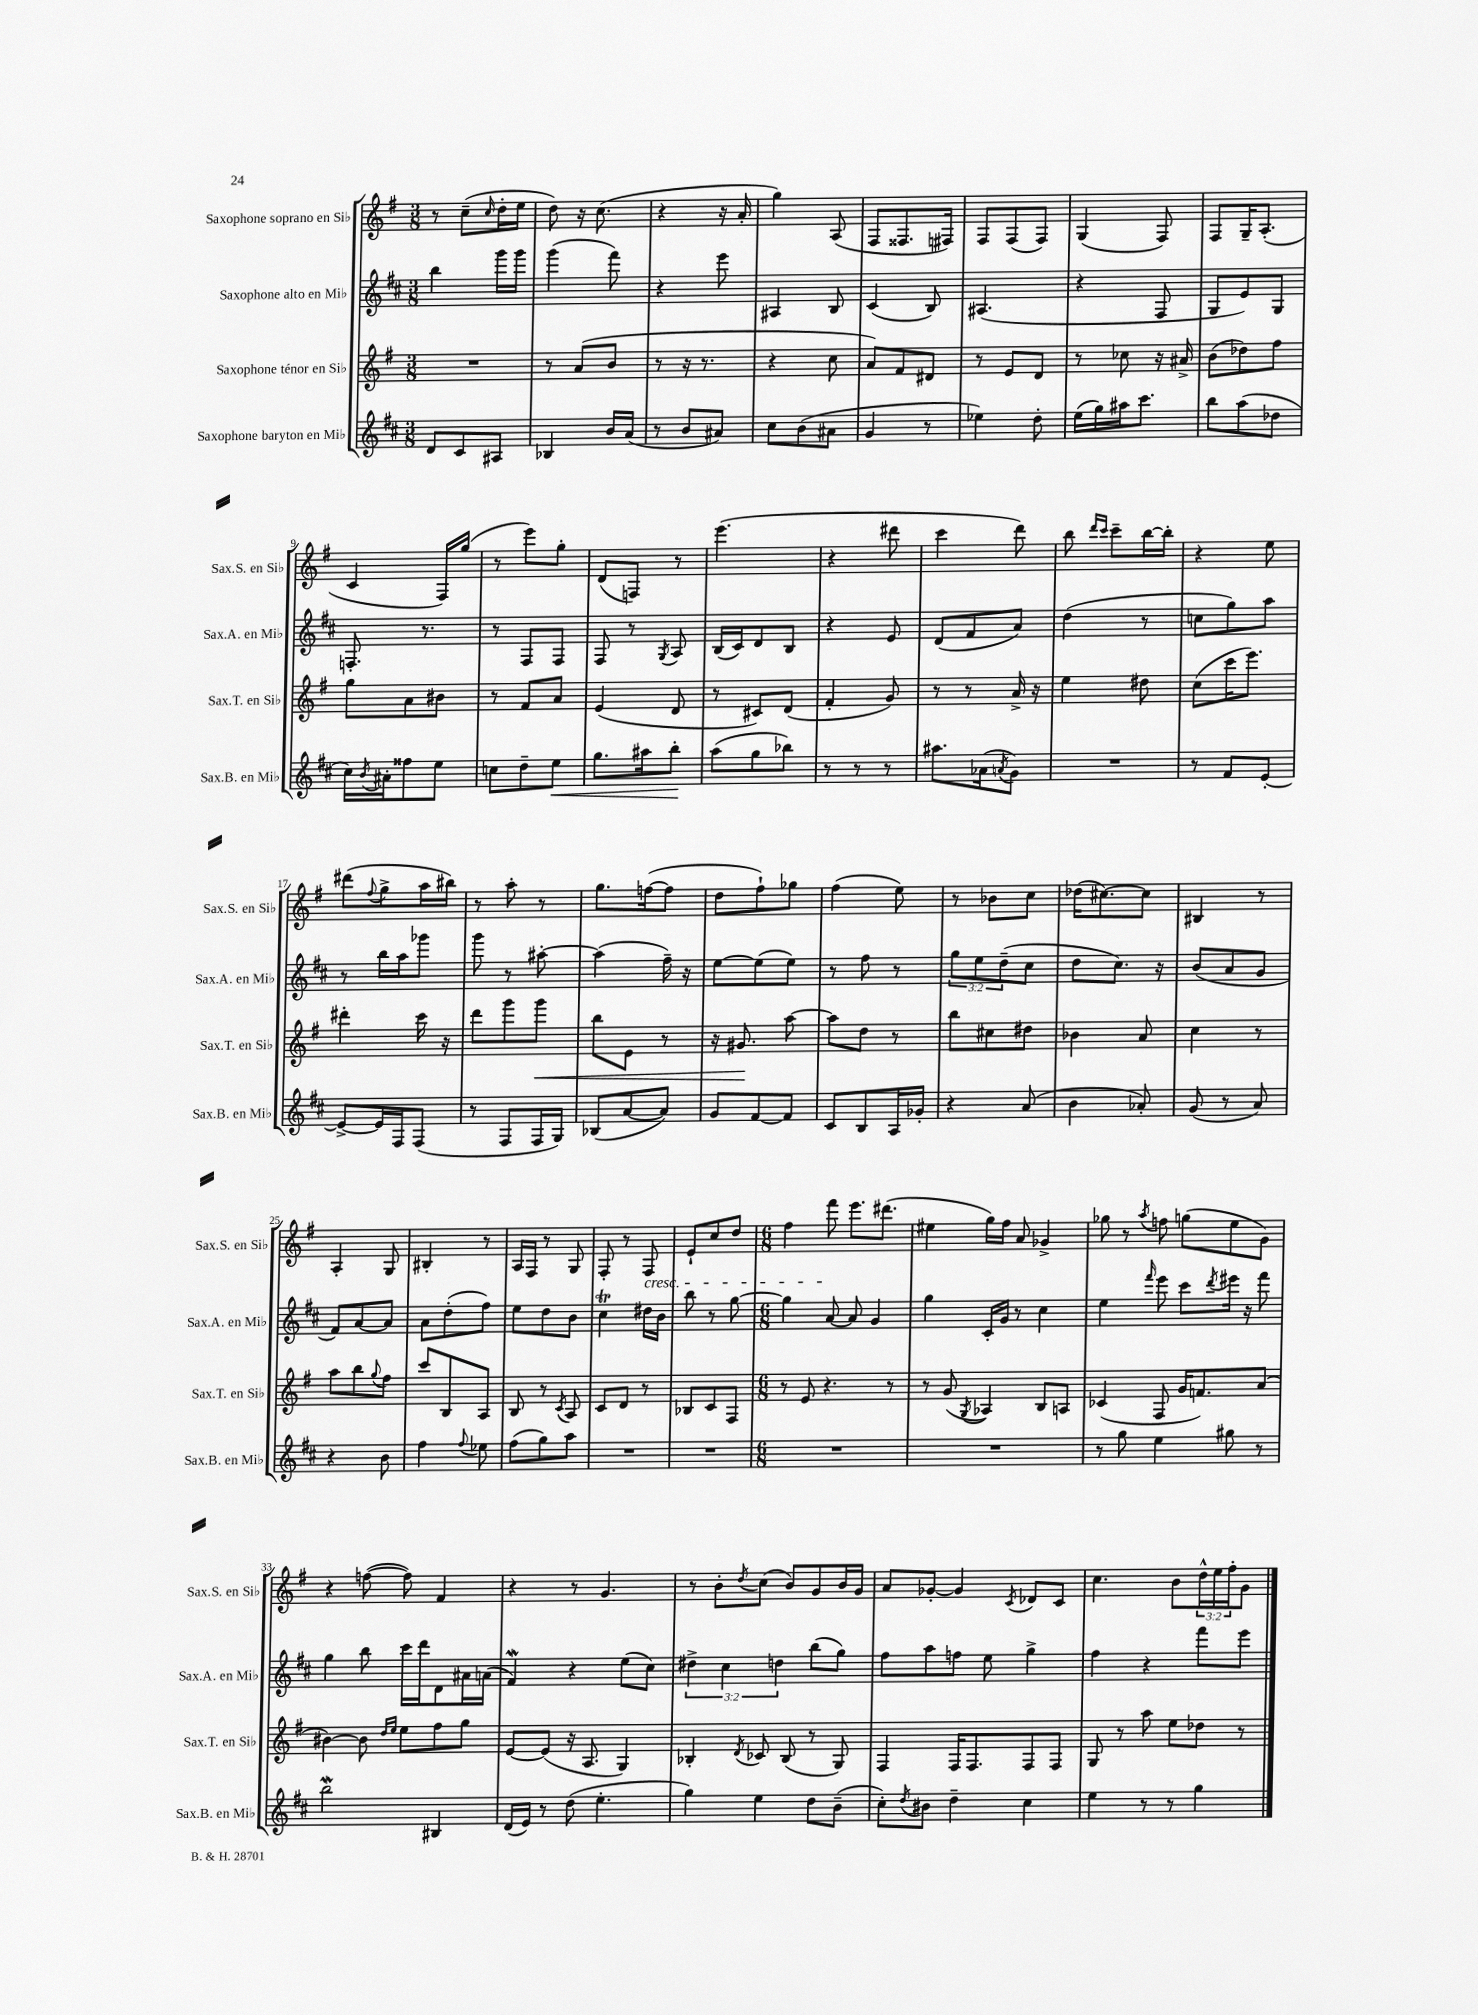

**kern	**dynam	**kern	**dynam	**kern	**kern
*part4	*part4	*part3	*part3	*part2	*part1
*staff4	*staff4	*staff3	*staff3	*staff2	*staff1
*I"Saxophone baryton en Mi♭	*	*I"Saxophone ténor en Si♭	*	*I"Saxophone alto en Mi♭	*I"Saxophone soprano en Si♭
*I'Sax.B. en Mi♭	*	*I'Sax.T. en Si♭	*	*I'Sax.A. en Mi♭	*I'Sax.S. en Si♭
*clefG2	*	*clefG2	*	*clefG2	*clefG2
*k[f#c#]	*	*k[f#]	*	*k[f#c#]	*k[f#]
*M3/8	*	*M3/8	*	*M3/8	*M3/8
=1	=1	=1	=1	=1	=1
8d/L	.	4.r	.	4bb\	8r
8c#/	.	.	.	.	(8cc~\L
.	.	.	.	.	16qqcc/
8A#X/J	.	.	.	16ggg\LL	16dd'\L
.	.	.	.	16ggg\JJ	16ee\JJ
=2	=2	=2	=2	=2	=2
4B-X/	.	8r	.	(4ggg\	8dd\)
.	.	(8a/L	.	.	16r
.	.	.	.	.	(8.cc\
16b/LL	.	8b/J	.	8fff#\)	.
(16a/JJ	.	.	.	.	.
=3	=3	=3	=3	=3	=3
8r	.	8r	.	4r	4r
8b/L	.	16r	.	.	.
.	.	8.r	.	.	.
8a#X/J)	.	.	.	8eee\	16r
.	.	.	.	.	16a'/
=4	=4	=4	=4	=4	=4
8cc#\L	.	4r	.	4A#X/	4gg\)
(8b\	.	.	.	.	.
8a#X\J	.	8cc\	.	8B/	(8A/
=5	=5	=5	=5	=5	=5
4g/	.	8a/L)	.	(4c#/	8F#/L
.	.	8f#/	.	.	8.F##X/
8r	.	8d#X/J	.	8B/)	.
.	.	.	.	.	16F#X/Jk)
=6	=6	=6	=6	=6	=6
4ee-X\)	.	8r	.	(4.A#X/	8F#/L
.	.	8e/L	.	.	(8F#/
8dd'\	.	8d/J	.	.	8F#/J)
=7	=7	=7	=7	=7	=7
(16ee\LL	.	8r	.	4r	(4G/
16gg\)	.	.	.	.	.
16aa#X\J	.	8cc-X\	.	.	.
8.ccc#\J	.	.	.	.	.
.	.	16r	.	8F#/	8F#/)
.	.	16a#X^/	.	.	.
=8	=8	=8	=8	=8	=8
8bb\L	.	(8b\L	.	8G/L	8F#/L
(8aa\	.	8dd-X\)	.	8e/)	16G~/K
.	.	.	.	.	(8.A'/J
8dd-X\J	.	8ff#\J	.	8G/J	.
!!LO:LB:g=z
=9	=9	=9	=9	=9	=9
16cc#\LL)	.	8gg\L	.	8.Fn'/	4c/
8qb/	.	.	.	.	.
16a#X'\J	.	.	.	.	.
8ff##X\	.	8a\	.	.	.
.	.	.	.	8.r	.
8ee\J	.	8b#X\J	.	.	16F#/LL)
.	.	.	.	.	(16gg/JJ
=10	=10	=10	=10	=10	=10
8ccn\L	.	8r	.	8r	8r
8dd~\	.	8f#/L	.	8F#/L	8eee\L)
!	!LO:HP:b	!	!	!	!
8ee\J	<	8a/J	.	8F#/J	8gg'\J
=11	=11	=11	=11	=11	=11
8.gg\L	.	(4e/	.	8F#/	(8d/L
.	.	.	.	8r	8Fn/J)
16aa#X\k	.	.	.	.	.
.	.	.	.	8qG/	.
8bb'\J	.	8d/	.	8A/	8r
.	[	.	.	.	.
=12	=12	=12	=12	=12	=12
(8aa\L	.	8r	.	(16B/LL	(4.eee\
.	.	.	.	16c#/J)	.
8gg\	.	8c#X/L)	.	8d/	.
8bb-X\J)	.	(8d/J	.	8B/J	.
=13	=13	=13	=13	=13	=13
8r	.	4f#'/	.	4r	4r
8r	.	.	.	.	.
8r	.	8g/)	.	8e/	8ddd#X\
=14	=14	=14	=14	=14	=14
8.aa#X\L	.	8r	.	(8d/L	4ccc\
.	.	8r	.	8f#/	.
(16a-X\k	.	.	.	.	.
8qan/	.	.	.	.	.
8g\J)	.	16a^/	.	8a/J)	8ddd\)
.	.	16r	.	.	.
=15	=15	=15	=15	=15	=15
4.r	.	4ee\	.	(4dd\	8bb\
.	.	.	.	.	16qqddd/LL
.	.	.	.	.	16qqccc/JJ
.	.	.	.	.	8ccc~\L
.	.	8dd#X\	.	8r	[16bb\L
.	.	.	.	.	16bb'\JJ]
=16	=16	=16	=16	=16	=16
8r	.	(8cc\L	.	8ccn\L	4r
8f#/L	.	16ccc\K	.	8gg\)	.
.	.	8.eee\J)	.	.	.
[8e'/J	.	.	.	8aa\J	8ee\
!!LO:LB:g=z
=17	=17	=17	=17	=17	=17
8e^/L_	.	4ddd#X'\	.	8r	(8ddd#X\L
.	.	.	.	.	8qqff#/
16e/L]	.	.	.	16bb\LL	8gg^\
16F#/J	.	.	.	16aa\J	.
(8F#/J	.	16ccc\	.	8ggg-X\J	16aa\L
.	.	16r	.	.	16bb#X\JJ)
=18	=18	=18	=18	=18	=18
8r	.	8ddd\L	.	8ggg\	8r
8F#/L	.	8ggg\	.	8r	8aa'\
!	!	!	!LO:HP:b	!	!
16F#/L	.	8ggg\J	<	[8aa#X'\	8r
16G/JJ)	.	.	.	.	.
=19	=19	=19	=19	=19	=19
(8B-X/L	.	8bb\L	.	(4aa#\]	8.gg\L
[8a/	.	8e\J	.	.	.
.	.	.	.	.	([16ffn\k
8a/J])	.	8r	.	16ff#~\)	8ff\J]
.	.	.	.	16r	.
=20	=20	=20	=20	=20	=20
8g/L	.	16r	.	[8ee\L	8dd\L
.	.	8.g#X/	.	.	.
[8f#/	.	.	.	(8ee\]	8ff#`\)
8f#/J]	.	[8aa\	[	8ee\J)	8gg-X\J
=21	=21	=21	=21	=21	=21
8c#/L	.	8aa\L]	.	8r	(4ff#\
8B/	.	8dd\J	.	8ff#\	.
16A/L	.	8r	.	8r	8ee\)
16g-X'/JJ	.	.	.	.	.
=22	=22	=22	=22	=22	=22
4r	.	8bb\L	.	12gg\L	8r
.	.	.	.	12ee\	.
.	.	8cc#X\	.	.	8b-X\L
.	.	.	.	(12dd~\	.
(8a/	.	8dd#X\J	.	8cc#\J	8cc\J
=23	=23	=23	=23	=23	=23
4b\	.	4b-X\	.	8dd\L	(16dd-X\KL
.	.	.	.	.	[8.cc#X\)
.	.	.	.	8.cc#\J)	.
8a-X'/)	.	8a/	.	.	8cc#\J]
.	.	.	.	16r	.
=24	=24	=24	=24	=24	=24
(8g/	.	4cc\	.	(8b/L	4B#X/
8r	.	.	.	8a/	.
8a/)	.	8r	.	8g/J	8r
!!LO:LB:g=z
=25	=25	=25	=25	=25	=25
4r	.	8aa\L	.	8f#/L)	4A'/
.	.	8bb\	.	[8a/	.
.	.	8qqgg/	.	.	.
8b\	.	8ff#\J	.	8a/J]	8G/
=26	=26	=26	=26	=26	=26
4ff#\	.	8ccc/L	.	8a\L	4B#X'/
.	.	8B/	.	(8dd'\	.
8qqff#/	.	.	.	.	.
8ee-X\	.	8A/J	.	8ff#\J)	8r
=27	=27	=27	=27	=27	=27
(8ff#\L	.	8B/	.	8ee\L	16A/LL
.	.	.	.	.	16F#/JJ
8gg\)	.	8r	.	8dd\	8r
.	.	8qc/	.	.	.
8aa\J	.	8A/	.	8b\J	8G/
=28	=28	=28	=28	=28	=28
4.r	.	8c/L	.	4cc#t\	8F#'/
.	.	8d/J	.	.	8r
!	!	!	!	!	!LO:TX:b:i:t=cresc.
.	.	8r	.	16dd#X\LL	8F#/
.	.	.	.	16b\JJ	.
=29	=29	=29	=29	=29	=29
4.r	.	8B-X/L	.	8bb\	8e`/L
.	.	8c/	.	8r	8cc/
.	.	8F#/J	.	[8gg\	8dd/J
=30	=30	=30	=30	=30	=30
*M6/8	*	*M6/8	*	*M6/8	*M6/8
2.r	.	8r	.	4gg\]	4ff#\
.	.	8e/	.	.	.
.	.	4.r	.	[8a/	8fff#\
.	.	.	.	8a/]	8.eee\L
.	.	.	.	4g/	.
.	.	.	.	.	(8.ddd#X\J
.	.	8r	.	.	.
=31	=31	=31	=31	=31	=31
2.r	.	8r	.	4gg\	4ee#X\
.	.	(8g/	.	.	.
.	.	8qG/	.	.	.
.	.	4A-X/)	.	16c#'/LL	16gg\LL)
.	.	.	.	16g/JJ	16ff#\JJ
.	.	.	.	8r	8a/
.	.	8B/L	.	4cc#\	4g-X^/
.	.	8An/J	.	.	.
=32	=32	=32	=32	=32	=32
8r	.	(4c-X/	.	4ee\	8gg-X\
8gg\	.	.	.	.	8r
.	.	.	.	16qqfff#/	8qaa/
4ee\	.	8F#/	.	8eee\	8ffn\
.	.	16g/KL	.	8ccc#\L	(8ggn\L
.	.	8.fn/)	.	.	.
.	.	.	.	8qddd/	.
8gg#X\	.	.	.	16eee#X\Jk	8ee\
.	.	.	.	16r	.
8r	.	(8a/J	.	8fff#\	8g\J)
!!LO:LB:g=z
=33	=33	=33	=33	=33	=33
2bbW\	.	[4b#X\)	.	4gg\	4r
.	.	8b#\]	.	8bb\	([8ffn\
.	.	16qqdd/LL	.	.	.
.	.	16qqee/JJ	.	.	.
.	.	8ee\L	.	16ccc#\LL	8ff\])
.	.	.	.	16ddd\J	.
4B#X/	.	8ff#\	.	8d\	4f#/
.	.	8gg\J	.	16a#X\L	.
.	.	.	.	(16an\JJ	.
=34	=34	=34	=34	=34	=34
(16d/LL	.	[8e/L	.	4f#W/)	4r
16e/JJ)	.	.	.	.	.
8r	.	(8e/J]	.	.	.
(8dd\	.	16r	.	4r	8r
.	.	8.A/	.	.	.
4.ee'\	.	.	.	.	4.g/
.	.	4G/)	.	(8ee\L	.
.	.	.	.	8cc#\J)	.
=35	=35	=35	=35	=35	=35
4gg\)	.	4B-X'/	.	6dd#X^\	8r
.	.	.	.	.	8b'\L
.	.	.	.	6cc#\	.
.	.	8qd/	.	.	8qdd/
4ee\	.	8c-X/	.	.	(8cc\J
.	.	.	.	6ddn\	.
.	.	(8B-/	.	.	8b/L)
8dd\L	.	8r	.	(8bb\L	8g/
(8b~\J	.	8G/)	.	8gg\J)	16b/L
.	.	.	.	.	16g/JJ
=36	=36	=36	=36	=36	=36
8cc#'\L)	.	4F#/	.	8ff#\L	8a/L
8qdd/	.	.	.	.	.
8b#X\J	.	.	.	8aa\	[8g-X'/J
4dd~\	.	16F#/KL	.	8ffn\J	4g-/]
.	.	8.F#/	.	.	.
.	.	.	.	8ee\	.
.	.	.	.	.	8qc/
4cc#\	.	8F#/	.	4gg^\	8d-X/L
.	.	8F#/J	.	.	8c/J
=37	=37	=37	=37	=37	=37
4ee\	.	8G/	.	4ff#\	4.cc\
.	.	8r	.	.	.
8r	.	8aa\	.	4r	.
8r	.	8ee\L	.	.	8b\L
4gg\	.	8dd-X\J	.	8fff#\L	24dd^^\L
.	.	.	.	.	24ee\
.	.	.	.	.	24ff#'\J
.	.	8r	.	8eee\J	8g\J
==	==	==	==	==	==
*-	*-	*-	*-	*-	*-
